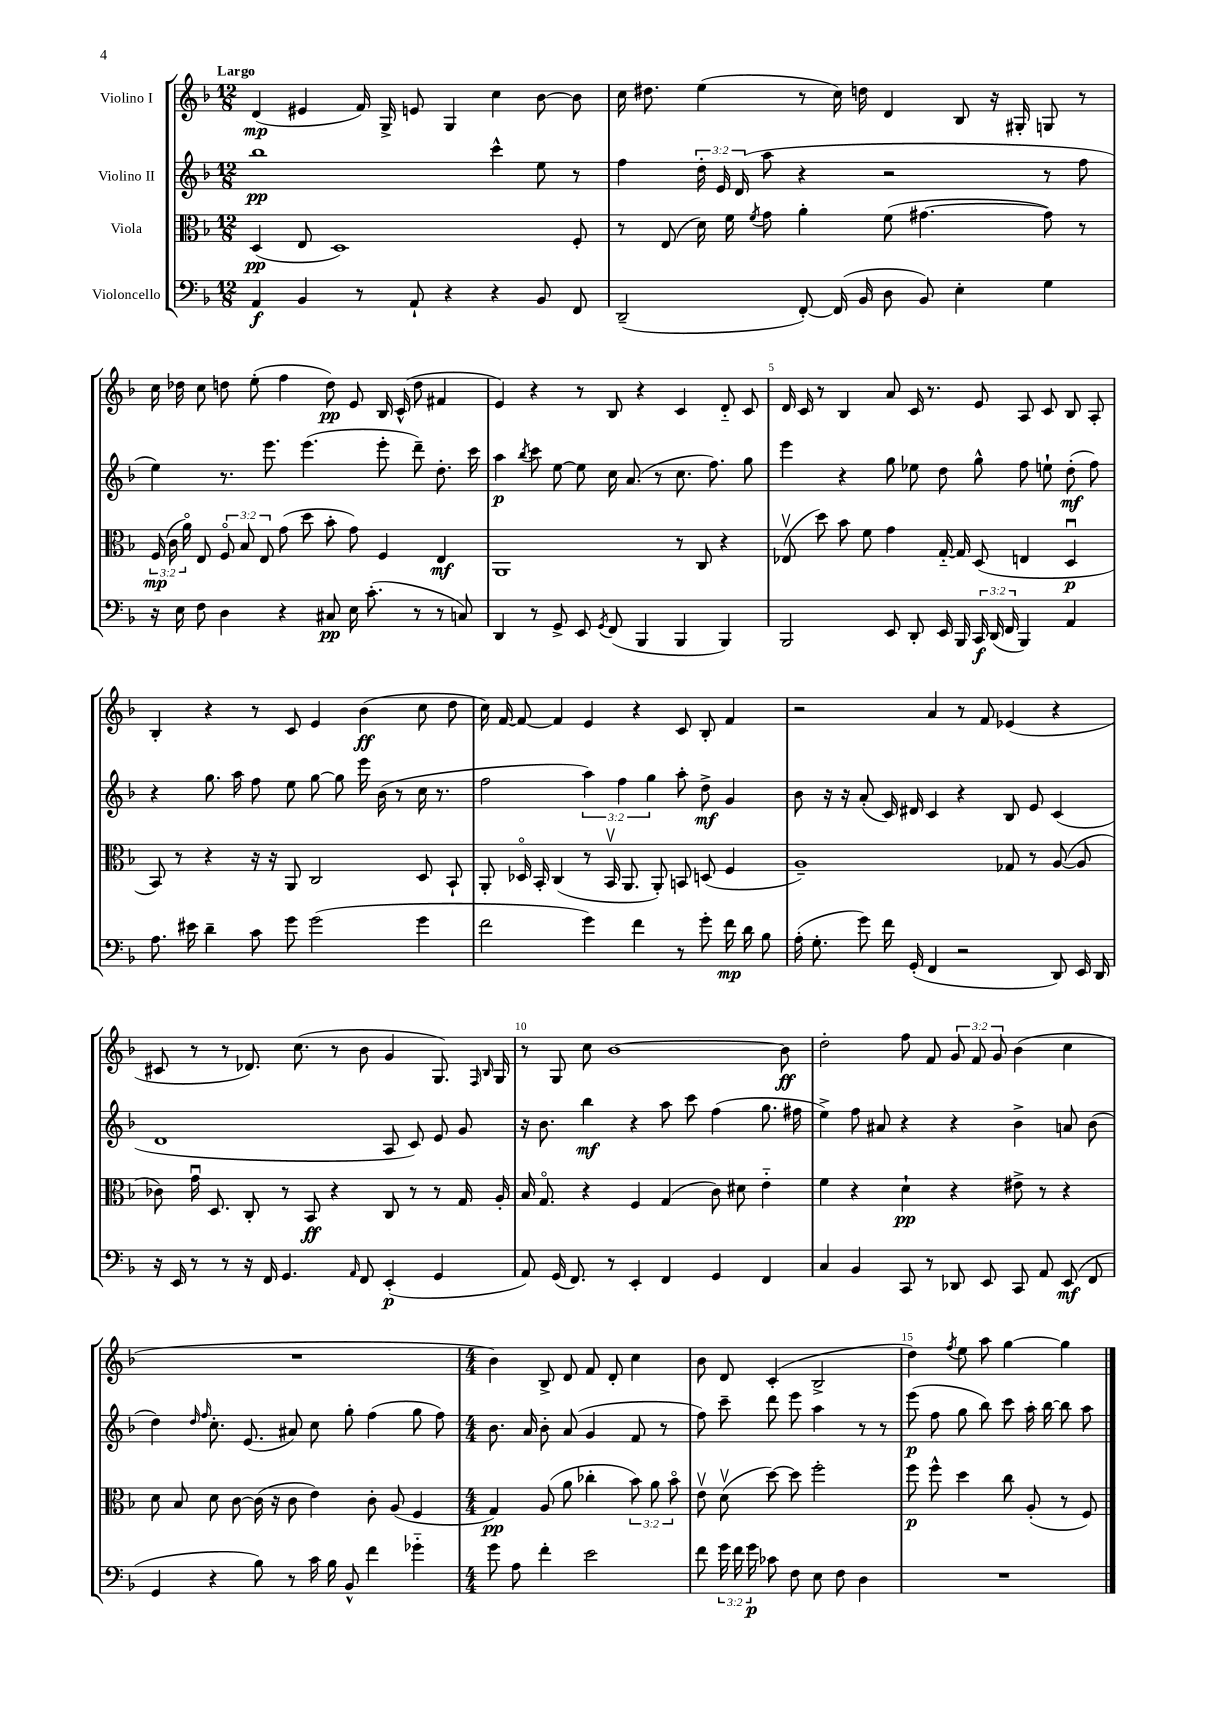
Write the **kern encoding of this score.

**kern	**kern	**kern	**kern
*staff4	*staff3	*staff2	*staff1
*clefF4	*clefC3	*clefG2	*clefG2
*k[b-]	*k[b-]	*k[b-]	*k[b-]
*M12/8	*M12/8	*M12/8	*M12/8
4AA/	(4D/	1bb-	(4d/
4BB-/	8E/	.	4e#/
.	1D)	.	.
8r	.	.	16f/)
.	.	.	16G^/
8AA`/	.	.	8e/
4r	.	.	4G/
4r	.	4ccc^^\	4cc\
8BB-/	.	8ee\	[8b-\
8FF/	8F'/	8r	8b-\]
=	=	=	=
(2DD~/	8r	4ff\	16cc\
.	.	.	8.dd#\
.	(8E/	.	.
.	16d\)	24dd'\	(4ee\
.	.	24e/	.
.	16f\	.	.
.	.	(24d/	.
.	8qf/	.	.
.	8g\	8aa\	.
[8FF'/)	4a'\	4r	8r
(16FF/]	.	.	16cc\)
16BB-/	.	.	16dd\
8D\	(8f\	2r	4d/
8BB-/)	[4.g#\	.	.
4E'\	.	.	8B-/
.	.	.	16r
.	.	.	16G#'/
4G\	8g#\])	8r	8G/
.	8r	8ff\	8r
=	=	=	=
16r	(24F/	4ee\)	16cc\
.	24c\	.	.
16E\	.	.	16dd-\
.	24ao\)	.	.
8F\	8E/	.	8cc\
4D\	12Fo/	8.r	8dd\
.	12B-/	.	.
.	.	.	(8ee'\
.	12E/	.	.
.	.	8.eee\	.
4r	(8g\	.	4ff\
.	8dd\	(4.eee\	.
8C#/	8b-'\	.	8dd\)
16E\	8g\)	.	8e/
(8.c'\	.	.	.
.	4F/	8eee'\	16B-/
.	.	.	(16c^^/
8r	.	8ddd~\)	8dd\
8r	4E/	8.dd'\	4f#/
8C/)	.	.	.
.	.	16ccc\	.
=	=	=	=
4DD/	1AA	4aa\	4e/)
.	.	8qbb-/	.
8r	.	8ccc\	4r
8GG^/	.	[8ee\	.
8EE/	.	8ee\]	8r
8qGG/	.	.	.
(8FF/	.	16cc\	8B-/
.	.	(8.a/	.
4BBB-/	.	.	4r
.	.	8r	.
4BBB-/	8r	8.cc\	4c/
.	8C/	.	.
.	.	8.ff\)	.
4BBB-/)	4r	.	8d'~/
.	.	8gg\	8c/
=	=	=	=
2BBB-/	(8E-v/	4eee\	16d/
.	.	.	16c/
.	8dd\)	.	8r
.	8b-\	4r	4B-/
.	8f\	.	.
8EE/	4g\	8gg\	8a/
8DD'/	.	8ee-\	16c/
.	.	.	8.r
16EE/	[16G'~/	8dd\	.
16BBB-/	16G/]	.	.
24CC/	(8D/	8gg^^\	8e/
(24DD/	.	.	.
24FF/	.	.	.
4BBB-/)	4E/	8ff\	8A/
.	.	8ee`\	8c/
4AA/	4Du/	(8dd'\	8B-/
.	.	8ff\)	8A'/
=	=	=	=
8.A\	8BB-/)	4r	4B-'/
.	8r	.	.
16e#\	.	.	.
4d~\	4r	8.gg\	4r
.	.	16aa\	.
8c\	16r	8ff\	8r
.	16r	.	.
8g\	8AA/	8ee\	8c/
(2g\	2C/	[8gg\	4e/
.	.	8gg\]	.
.	.	16eee\	(4b-\
.	.	(16b-\	.
.	.	8r	.
4g\	8D/	16cc\	8cc\
.	.	8.r	.
.	8BB-`/	.	8dd\
=	=	=	=
2f\	8AA'/	2ff\	16cc\)
.	.	.	[16f/
.	16D-o/	.	8f/_
.	16BB-'/	.	.
.	(4C/	.	4f/]
4g\)	8r	6aa\)	4e/
.	16BB-v/	.	.
.	.	6ff\	.
.	8.AA/	.	.
4f\	.	.	4r
.	.	6gg\	.
.	8AA'/)	.	.
8r	8BB/	8aa'\	8c/
8g'\	(8D/	8dd^\	8B-'/
16f\	4F/	4g/	4f/
16d\	.	.	.
8B-\	.	.	.
=	=	=	=
(16A'\	1A~)	8b-\	2r
8.G'\	.	.	.
.	.	16r	.
.	.	16r	.
8g\)	.	(8a'/	.
16f\	.	16c/)	.
(16GG'/	.	16d#/	.
4FF/	.	4c/	4a/
2r	.	4r	8r
.	.	.	8f/
.	8G-/	8B-/	(4e-/
.	8r	8e/	.
8DD/)	([8A/	(4c/	4r
16EE/	8A/]	.	.
16DD/	.	.	.
=	=	=	=
16r	8c-\)	1d	8c#/
16EE/	.	.	.
8r	16gu\	.	8r
.	8.D/	.	.
8r	.	.	8r
16r	8C'/	.	8.d-/)
16FF/	.	.	.
4.GG/	8r	.	.
.	.	.	(8.cc\
.	8BB-/	.	.
.	4r	.	8r
16qqAA/	.	.	.
8FF/	.	.	8b-\
(4EE'/	8C/	8A/	4g/
.	8r	8c/)	.
4GG/	8r	8e/	8.G/)
.	16G/	8g/	.
.	.	.	16qqF/
.	.	.	16qqB-/
.	16A'/	.	16G/
=	=	=	=
8AA/)	16B-/	16r	8r
.	8.Go/	8.b-\	.
(16GG/	.	.	8G/
8.FF/)	.	.	.
.	4r	4bb-\	8cc\
8r	.	.	[1b-
4EE'/	4F/	4r	.
4FF/	(4G/	8aa\	.
.	.	8ccc\	.
4GG/	8c\)	(4ff\	.
.	8d#\	.	.
4FF/	4e'~\	8.gg\	.
.	.	.	8b-\]
.	.	16ff#\	.
=	=	=	=
4C/	4f\	4ee^\)	2dd'\
4BB-/	4r	8ff\	.
.	.	8a#/	.
8CC/	4d`\	4r	8ff\
8r	.	.	8f/
8DD-/	4r	4r	12g/
.	.	.	12f/
8EE/	.	.	.
.	.	.	12g/
8CC/	8e#^\	4b-^\	(4b-\
8AA/	8r	.	.
(8EE/	4r	8a/	4cc\
8FF/	.	(8b-\	.
=	=	=	=
4GG/	8d\	4dd\)	1.r
.	8B-/	.	.
.	.	16qqdd/	.
.	.	16qqff/	.
4r	8d\	8.cc'\	.
.	[8c\	.	.
.	.	(8.e/	.
8B-\)	(16c\]	.	.
.	16r	.	.
8r	8c\	8a#/)	.
16c\	4e\)	8cc\	.
16B-\	.	.	.
8BB-^^/	.	8gg'\	.
4f\	8c'\	(4ff\	.
.	(8A/	.	.
4g-'~\	4F/	8gg\	.
.	.	8ff\)	.
=	=	=	=
*M4/4	*M4/4	*M4/4	*M4/4
8g\	4G/)	8.b-\	4b-\)
8A\	.	.	.
.	.	16a/	.
4f'\	(8A/	8b-'\	8B-^/
.	8a\	(8a/	8d/
2e\	4cc-'\	4g/	8f/
.	.	.	8d'/
.	12b-\)	8f/	4cc\
.	12a\	.	.
.	.	8r	.
.	12b-o\	.	.
=	=	=	=
8f\	8ev\	8ff\)	8b-\
24g\	(8dv\	8ccc~\	8d/
24f\	.	.	.
24g\	.	.	.
8c-\	[8dd\)	8ddd\	(4c'/
8F\	8dd\]	8eee\	.
8E\	2ff'\	4aa\	2B-^/
8F\	.	.	.
4D\	.	8r	.
.	.	8r	.
=	=	=	=
1r	8ff\	(8eee\	4dd\)
.	8ff^^\	8ff\	.
.	.	.	8qff/
.	4dd\	8gg\	8ee\
.	.	8bb-\)	8aa\
.	8cc\	8ccc\	[4gg\
.	(8A'/	16aa'\	.
.	.	[16bb-\	.
.	8r	8bb-\]	4gg\]
.	8F/)	8aa\	.
==	==	==	==
*-	*-	*-	*-
